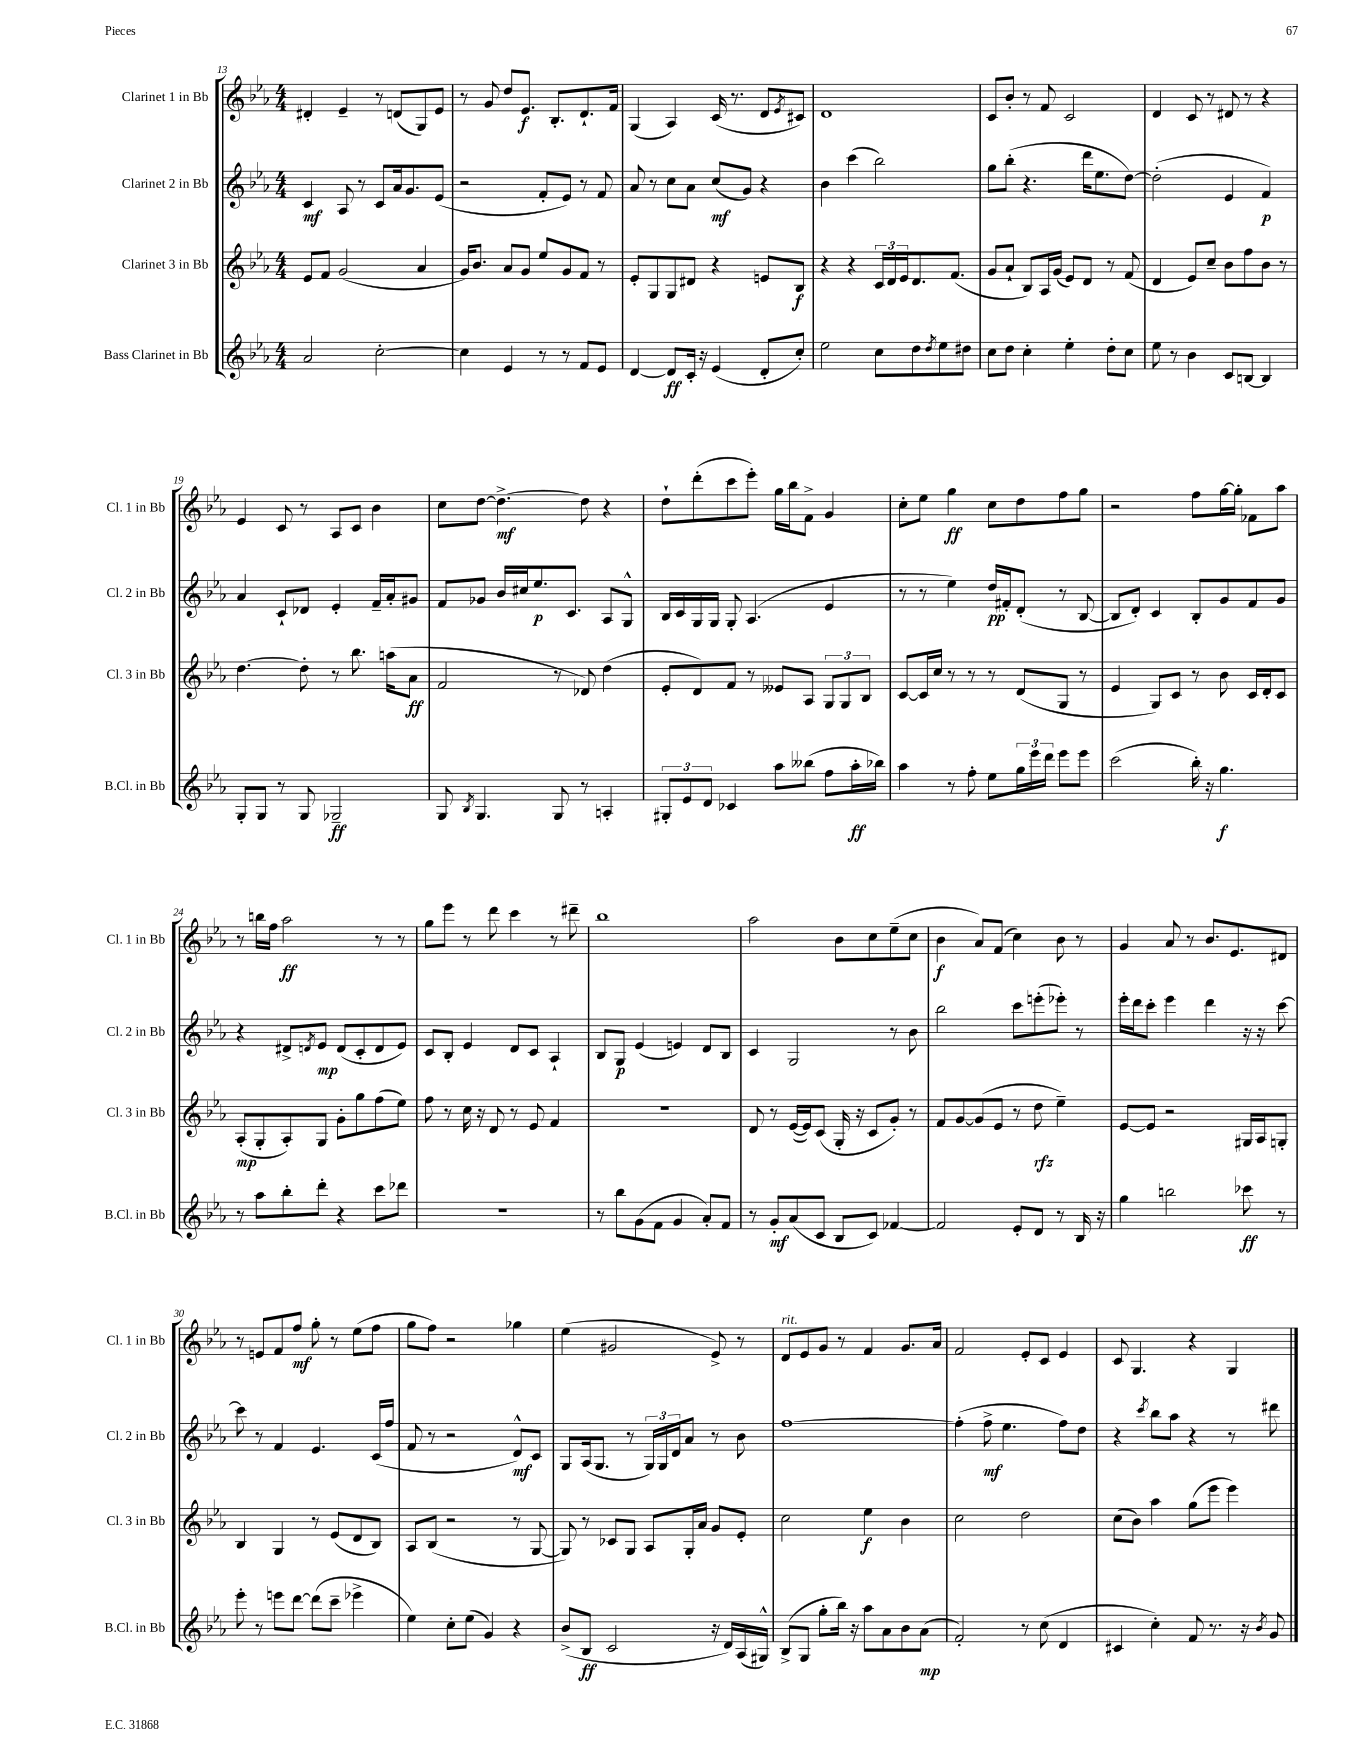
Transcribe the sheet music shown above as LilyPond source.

<<
\new StaffGroup <<
\new Staff = "s0" \with { instrumentName = "Clarinet 1 in Bb" shortInstrumentName = "Cl. 1 in Bb" } {
    \clef treble \key ees \major \numericTimeSignature \time 4/4
    dis'4-. ees'4-- r8 d'8( g8) ees'8 |
    r8 g'8 d''8 ees'8.\f bes8.-. d'8.-! f'16 |
    g4( aes4) c'16( r8. d'8 \acciaccatura { ees'8 } cis'8) |
    d'1 |
    c'8 bes'8-. r8 f'8 c'2 |
    d'4 c'8 r8 dis'8 r8 r4 |
    ees'4 c'8 r8 aes8 c'8 bes'4 |
    c''8 d''8~ d''4.~->\mf d''8 r4 |
    d''8-! d'''8-.( c'''8 ees'''8-.) g''16 bes''16 f'8-> g'4 |
    c''8-. ees''8 g''4\ff c''8 d''8 f''8 g''8 |
    r2 f''8 g''16~ g''16-. fes'8 aes''8 |
    r8 b''16 f''16 aes''2\ff r8 r8 |
    g''8 ees'''8 r8 d'''8 c'''4 r8 dis'''8-- |
    bes''1 |
    aes''2 bes'8 c''8 ees''8--( c''8 |
    bes'4\f aes'8) f'8( c''4) bes'8 r8 |
    g'4 aes'8 r8 bes'8. ees'8. dis'8 |
    r8 e'8 f'8 f''8\mf g''8-. r8 ees''8( f''8 |
    g''8 f''8) r2 ges''4 |
    ees''4( gis'2 ees'8->) r8 |
    d'8^\markup { \italic "rit." } ees'8 g'8 r8 f'4 g'8. aes'16 |
    f'2 ees'8-. c'8 ees'4 |
    c'8 g4. r4 g4 \bar "|." |
}
\new Staff = "s1" \with { instrumentName = "Clarinet 2 in Bb" shortInstrumentName = "Cl. 2 in Bb" } {
    \clef treble \key ees \major \numericTimeSignature \time 4/4
    c'4\mf aes8 r8 c'8 aes'16 g'8. ees'8( |
    r2 f'8-. ees'8) r8 f'8 |
    aes'8 r8 c''8 aes'8 c''8\mf( g'8) r4 |
    bes'4 c'''4( bes''2) |
    g''8 bes''8-.( r4. d'''16 ees''8. d''8~) |
    d''2-.( ees'4 f'4\p) |
    aes'4 c'8-! des'8 ees'4-. f'16-- aes'16-. gis'8 |
    f'8 ges'8 bes'16 cis''16 ees''8.\p c'8. aes8 g8-^ |
    bes16 c'16 g16 g16 g8-. aes4.( ees'4 |
    r8 r8 ees''4) d''16\pp fis'16-. d'8-.( r8 bes8~ |
    bes8 d'8-.) c'4 bes8-. g'8 f'8 g'8 |
    r4 dis'8-> \acciaccatura { d'8 } ees'8\mp d'8( c'8-. d'8 ees'8) |
    c'8 bes8-. ees'4 d'8 c'8 aes4-! |
    bes8 g8\p ees'4( e'4) d'8 bes8 |
    c'4 g2 r8 bes'8 |
    bes''2 c'''8 e'''8-.( ees'''8-.) r8 |
    ees'''16-. d'''16 c'''8-. ees'''4 d'''4 r16 r16 c'''8~ |
    c'''8 r8 f'4 ees'4. c'16( f''16 |
    f'8 r8 r2 d'8-^\mf) c'8 |
    g8 aes16( g8. r8 \tuplet 3/2 { g16) g16 d'16 } aes'8 r8 bes'8 |
    f''1~ |
    f''4-.( f''8->\mf ees''4. f''8) d''8 |
    r4 \acciaccatura { c'''8 } bes''8 aes''8 r4 r8 dis'''8 \bar "|." |
}
\new Staff = "s2" \with { instrumentName = "Clarinet 3 in Bb" shortInstrumentName = "Cl. 3 in Bb" } {
    \clef treble \key ees \major \numericTimeSignature \time 4/4
    ees'8 f'8 g'2( aes'4 |
    g'16) bes'8. aes'8 g'8 ees''8 g'8 f'8 r8 |
    ees'8-. g8 g8 dis'8 r4 e'8 bes8\f |
    r4 r4 \tuplet 3/2 { c'16 d'16 ees'16 } d'8. f'8.( |
    g'8 aes'8-! bes8) aes16 g'16( ees'8) d'8 r8 f'8( |
    d'4 ees'8) c''8-- bes'8 f''8 bes'8 r8 |
    d''4.~ d''8-. r8 bes''8. a''16( aes'8\ff |
    f'2 r8 des'8) d''4( |
    ees'8-. d'8) f'8 r8 eeses'8 aes8 \tuplet 3/2 { g8 g8 bes8 } |
    c'8~ c'16 c''16 r8 r8 r8 d'8( g8 r8 |
    ees'4 g8) c'8 r8 bes'8 c'16 d'16-. c'8 |
    aes8-.\mp( g8-. aes8-.) g8 g'8-. g''8 f''8( ees''8) |
    f''8 r8 c''16 r16 d'8 r8 ees'8 f'4 |
    R1 |
    d'8 r8 ees'16~( ees'16) c'8( g16-. r16 c'8 g'8-.) r8 |
    f'8 g'8~ g'8( ees'8 r8 d''8\rfz ees''4--) |
    ees'8~ ees'8 r2 gis16 aes16 g8-. |
    bes4 g4 r8 ees'8( d'8 bes8) |
    aes8 bes8( r2 r8 g8~ |
    g8) r8 ces'8 g8 aes8 g16-. aes'16 g'8 ees'8-. |
    c''2 ees''4\f bes'4 |
    c''2 d''2 |
    c''8( bes'8) aes''4 g''8( ees'''8 ees'''4) \bar "|." |
}
\new Staff = "s3" \with { instrumentName = "Bass Clarinet in Bb" shortInstrumentName = "B.Cl. in Bb" } {
    \clef treble \key ees \major \numericTimeSignature \time 4/4
    aes'2 c''2~-. |
    c''4 ees'4 r8 r8 f'8 ees'8 |
    d'4~ d'8\ff c'16-. r16 ees'4( d'8-. c''8-.) |
    ees''2 c''8 d''8 \acciaccatura { d''8 } ees''8 dis''8 |
    c''8 d''8 c''4-. ees''4-. d''8-. c''8 |
    ees''8 r8 bes'4 c'8 b8~ b4 |
    g8-. g8 r8 g8 ges2--\ff |
    g8 \acciaccatura { bes8 } g4. g8 r8 a4-. |
    \tuplet 3/2 { gis8-. ees'8 d'8 } ces'4 aes''8 beses''8( f''8 aes''16-.\ff bes''16) |
    aes''4 r8 f''8-. ees''8 \tuplet 3/2 { g''16 ees'''16 d'''16 } ees'''8 ees'''8 |
    c'''2( bes''16-.) r16 g''4.\f |
    r8 aes''8 bes''8-. d'''8-. r4 c'''8 des'''8 |
    R1 |
    r8 bes''8 g'8( f'8 g'4 aes'8-.) f'8 |
    r8 g'8-.\mf aes'8( c'8 bes8 c'8) fes'4~ |
    fes'2 ees'8-. d'8 r8 bes16 r16 |
    g''4 b''2 ces'''8\ff r8 |
    ees'''8-. r8 e'''8 d'''8~ d'''8( c'''8-- ees'''4-> |
    ees''4) c''8-. ees''8( g'4) r4 |
    bes'8->( bes8\ff c'2 r16 d'16) aes16( gis16-^) |
    bes8->( g8 g''8-. bes''16) r16 aes''8 aes'8 bes'8 aes'8\mp( |
    f'2-.) r8 c''8( d'4 |
    cis'4 c''4-.) f'8 r8. r16 \acciaccatura { bes'8 } g'8 \bar "|." |
}
>>
>>
\layout { \context { \Score currentBarNumber = #13 } }
